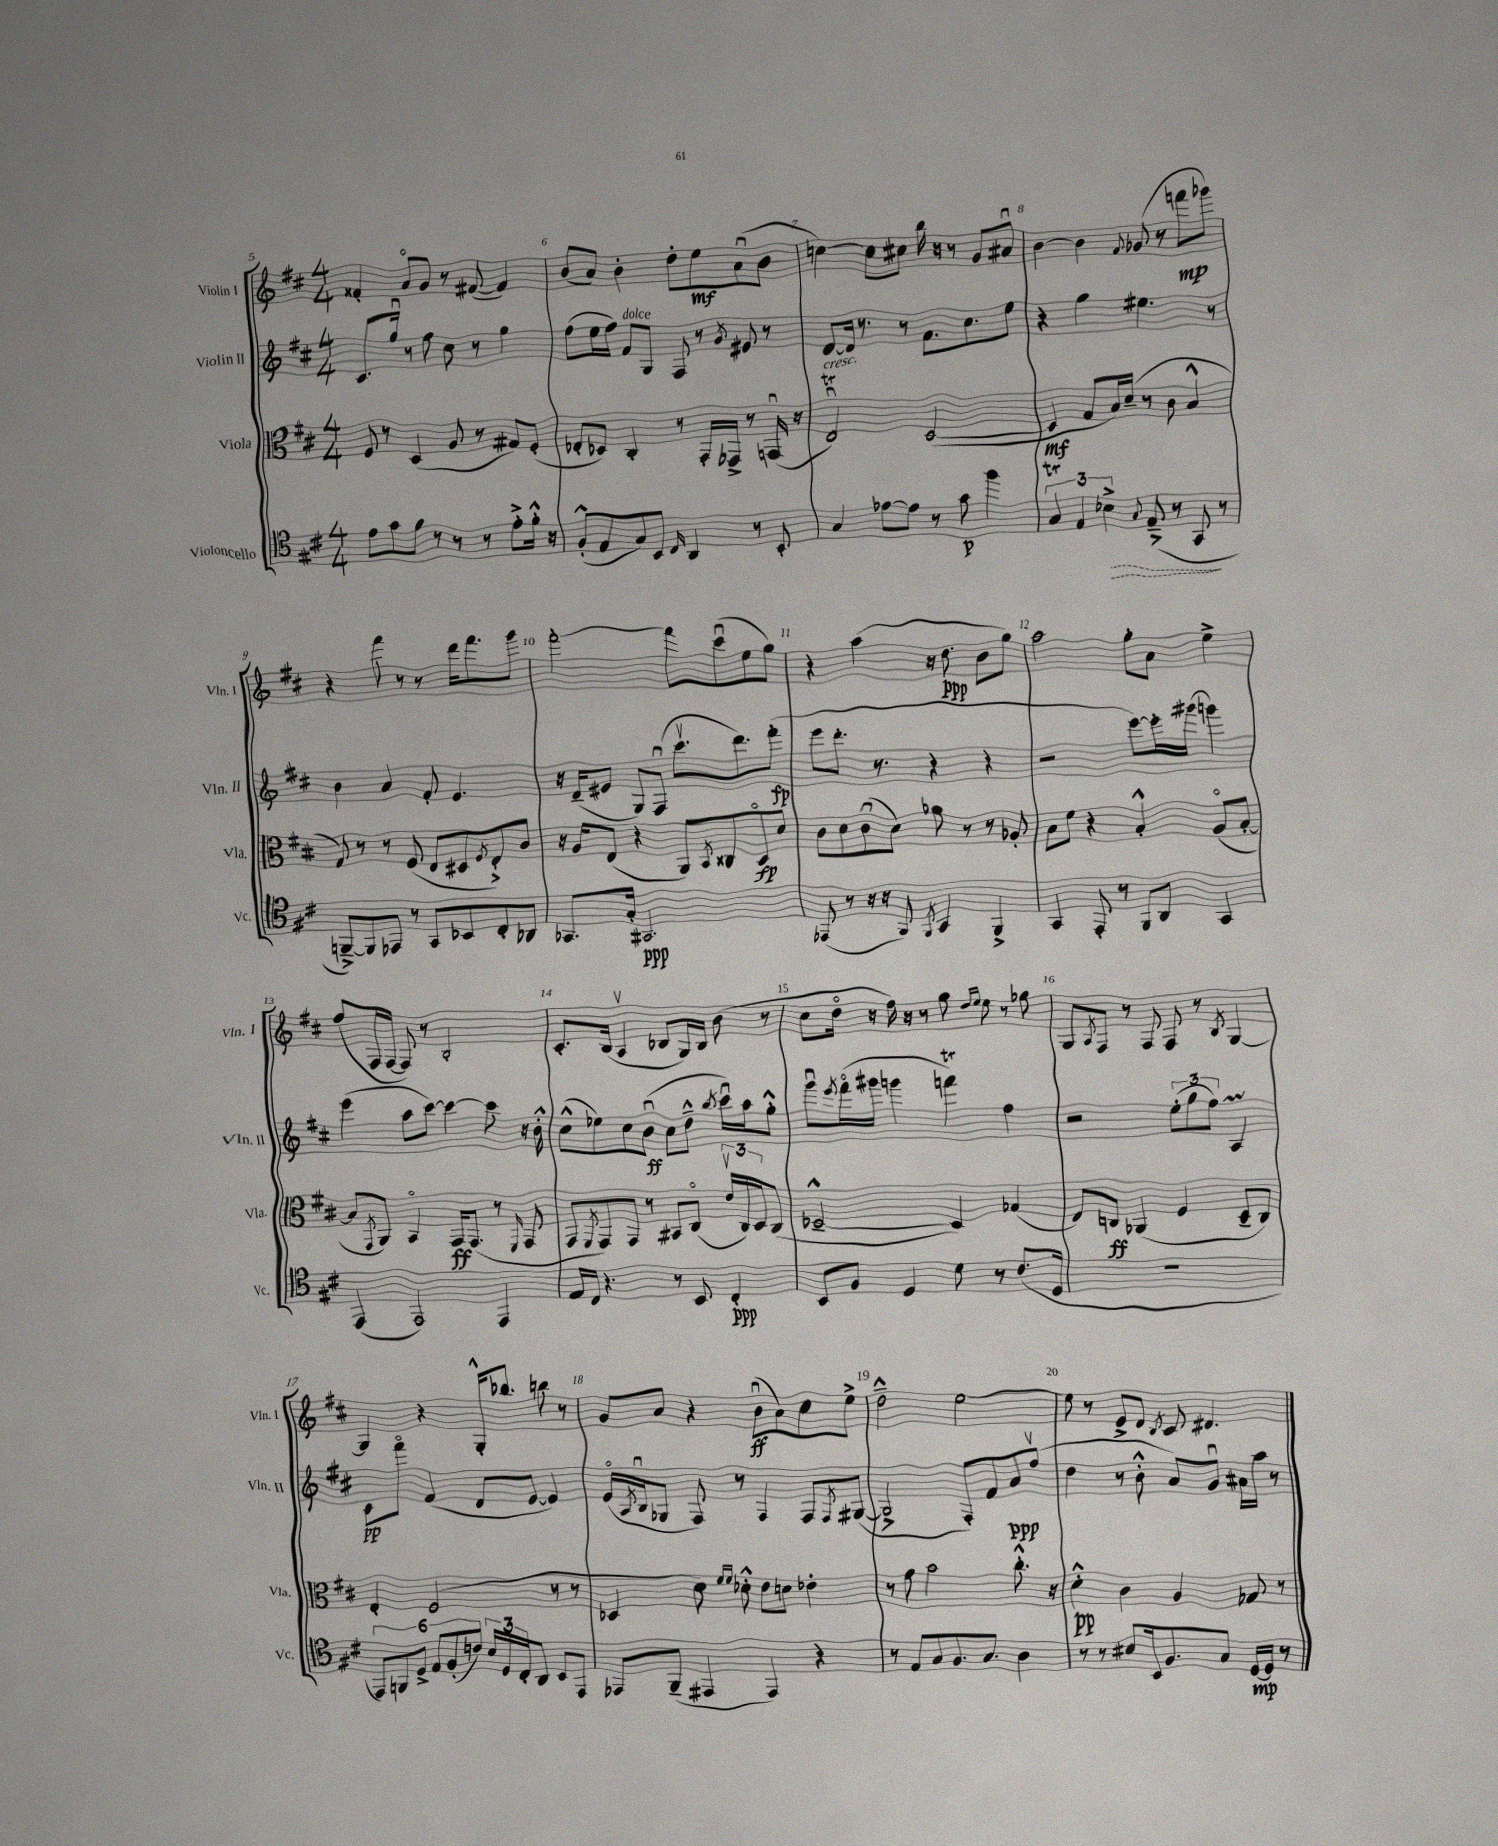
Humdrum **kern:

**kern	**dynam	**kern	**dynam	**kern	**dynam	**kern	**dynam
*part4	*part4	*part3	*part3	*part2	*part2	*part1	*part1
*staff4	*staff4	*staff3	*staff3	*staff2	*staff2	*staff1	*staff1
*I"Violoncello	*	*I"Viola	*	*I"Violin II	*	*I"Violin I	*
*I'Vc.	*	*I'Vla.	*	*I'Vln. II	*	*I'Vln. I	*
*clefC4	*	*clefC3	*	*clefG2	*	*clefG2	*
*k[f#c#]	*	*k[f#c#]	*	*k[f#c#]	*	*k[f#c#]	*
*M4/4	*	*M4/4	*	*M4/4	*	*M4/4	*
=5	=5	=5	=5	=5	=5	=5	=5
8e\L	.	8F#/	.	8.c#/L	.	4f##X'/	.
8g\	.	8r	.	.	.	.	.
.	.	.	.	16ggu/Jk	.	.	.
8f#\J	.	(4D/	.	8r	.	8a/L	.
8r	.	.	.	8ff#\	.	8g/J	.
8r	.	8A/	.	8cc#\	.	8r	.
8r	.	8r	.	8r	.	([8f#X/	.
8e'^\L	.	8G#X/L)	.	4gg\	.	4f#/])	.
16f#'^^\Jk	.	(8F#'/J	.	.	.	.	.
16r	.	.	.	.	.	.	.
=6	=6	=6	=6	=6	=6	=6	=6
(8F#'^^/L	.	8E-X'/L	.	(8ff#\L	.	(8b/L	.
8E/	.	8D-X/J)	.	16ee\L	.	8a/J)	.
.	.	.	.	16ff#\JJ)	.	.	.
!	!	!	!	!LO:TX:a:i:t=dolce	!	!	!
8G/)	.	4C#'/	.	8f#/L	.	4b'\	.
8BB/J	.	.	.	8G/J	.	.	.
16qqC#/	.	.	.	.	.	.	.
4AA/	.	8r	.	8F#/	.	8dd'\L	.
.	.	16GG'/LL	.	8r	.	8ee\	mf
.	.	16GG-X^/JJ	.	.	.	.	.
.	.	.	.	8qg/	.	.	.
8r	.	8r	.	8e#X/	.	(8au\	.
8BB'/	.	(16GGnu/	.	8r	.	8b\J	.
.	.	16r	.	.	.	.	.
=7	=7	=7	=7	=7	=7	=7	=7
!	!	!LO:TX:a:i:t=cresc.	!	!	!	!	!
4G/	.	2ETu/)	.	[8d/L	.	[4ccn\)	.
.	.	.	.	16d/Jk]	.	.	.
.	.	.	.	8.r	.	.	.
[8e-X\L	.	.	.	.	.	8cc\L]	.
8e-\J]	.	.	.	8r	.	8cc#X\J	.
8r	.	([2D/	.	8.f#\L	.	16bb\	.
.	.	.	.	.	.	16r	.
8g\	p	.	.	.	.	8r	.
.	.	.	.	8.cc#\	.	.	.
4ff#\	.	.	.	.	.	8g/L	.
.	.	.	.	8ee\J	.	8a#Xu/J	.
=8	=8	=8	=8	=8	=8	=8	=8
6GT/	.	4D/]	mf	4r	.	[4b\	.
6E/	.	.	.	.	.	.	.
.	.	8G/L	.	4gg\	.	4b\]	.
!	!LO:HP:b	!	!	!	!	!	!
6B-X^\	>	.	.	.	.	.	.
.	.	16B/L)	.	.	.	.	.
.	.	(16d~/JJ	.	.	.	.	.
8qqG/	.	.	.	.	.	8qqf#/	.
(8E~^/	.	8r	.	4.ee#X\	.	(8g-X/	.
8r	.	8c#\	.	.	.	8r	.
8GG/	.	4B^^/	.	.	.	8fffn\L	mp
8r	]	.	.	8r	.	8ggg-X\J)	.
!!LO:LB:g=z
=9	=9	=9	=9	=9	=9	=9	=9
[8FFn~^/L)	.	8G/)	.	4b\	.	4r	.
8FF/]	.	8r	.	.	.	.	.
8EE-X/J	.	8r	.	4a/	.	8fff#\	.
8r	.	(8F#/	.	.	.	8r	.
8GG/L	.	8E/L	.	8f#'/	.	8r	.
8BB-X/	.	8D#X/	.	4.e/	.	16ddd\KL	.
.	.	.	.	.	.	8.fff#\	.
.	.	8qF#/	.	.	.	.	.
8C#'/	.	8E'^/)	.	.	.	.	.
8AA-X/J	.	8c#/J	.	.	.	8ggg\J	.
=10	=10	=10	=10	=10	=10	=10	=10
8.GG-X/L	.	16r	.	16r	.	[2fff#'\	.
.	.	16A/KL	.	(16d~/KL	.	.	.
.	.	(8E/J	.	8e#X/J	.	.	.
16G'/Jk	.	.	.	.	.	.	.
2.GG#X/	ppp	4r	.	8G/L)	.	.	.
.	.	.	.	(8F#u/J	.	.	.
.	.	8AA/L)	.	8.ccc#v\L	.	8fff#\L]	.
.	.	8qBB/	.	.	.	.	.
.	.	8C##X/	.	.	.	(8ccc#u\	.
.	.	.	.	8.ddd\)	.	.	.
.	.	8D/	fp	.	.	8ee\	.
.	.	8d/J	.	(8fff#'\J	fp	8gg\J)	.
=11	=11	=11	=11	=11	=11	=11	=11
(8EE-X/	.	8c#\L	.	8eee\L	.	4r	.
8r	.	8d\	.	8.ddd'\J	.	.	.
16r	.	(8c#u\	.	.	.	(4aa\	.
16r	.	.	.	8.r	.	.	.
8FF#/)	.	8d\J)	.	.	.	.	.
8qFF#/	.	.	.	.	.	.	.
4GG/	.	8a-X\	.	4r	.	16r	.
.	.	.	.	.	.	8.dd\	ppp
.	.	8r	.	.	.	.	.
4FF#^/	.	8r	.	4r	.	8b\L	.
.	.	8A-X'/	.	.	.	8gg\J)	.
=12	=12	=12	=12	=12	=12	=12	=12
4GG/	.	8B\L	.	2r	.	2aa\	.
.	.	8f#\J	.	.	.	.	.
8EE'/	.	4r	.	.	.	.	.
8r	.	.	.	.	.	.	.
8FF#/L	.	4B'^^/	.	[8eee\L)	.	8gg'\L	.
8AA/J	.	.	.	16eee'\L]	.	8a\J	.
.	.	.	.	(16ggg#X\JJ	.	.	.
4GG/	.	(8A/L	.	4gggn\)	.	4ee^\	.
.	.	[8B'/J	.	.	.	.	.
!!LO:LB:g=z
=13	=13	=13	=13	=13	=13	=13	=13
(4EE/	.	8B/L]	.	(4eee\	.	(8ff#/L	.
.	.	8qGG/	.	.	.	.	.
.	.	8AA/J)	.	.	.	16F#/L	.
.	.	.	.	.	.	[16F#/JJ	.
2EE/)	.	4BB/	.	8aa\L	.	8F#/])	.
.	.	.	.	[8ccc#\J)	.	8r	.
.	.	16GG/KL	ff	4ccc#\_	.	2B'/	.
.	.	(8.GG/J	.	.	.	.	.
4EE/	.	8r	.	8ccc#\]	.	.	.
.	.	16qqFF#/	.	.	.	.	.
.	.	8GG/	.	16r	.	.	.
.	.	.	.	16b'^^\	.	.	.
=14	=14	=14	=14	=14	=14	=14	=14
16E/LL	.	8GG/L	.	(8cc#^^\L	.	8.c#'/L	.
16C#/JJ	.	.	.	.	.	.	.
.	.	8qFF#/	.	.	.	.	.
4.r	.	8GG/)	.	8ee-X\)	.	.	.
.	.	.	.	.	.	(16B/Jk	.
.	.	8GG/J	.	8cc#\	.	4Av/	.
.	.	8r	.	(8bu\J	ff	.	.
8r	.	8BB#X/L	.	8cc#\L	.	8B-X/L	.
8BB/	.	(8C#/J	.	8dd~^^\J	.	16G/L)	.
.	.	.	.	.	.	16B-/JJ	.
.	.	.	.	8qbb/	.	.	.
4C#'/	ppp	24ev/LL	.	16ccc#u\LL)	.	(8b\	.
.	.	24C#/)	.	.	.	.	.
.	.	.	.	16aa\J	.	.	.
.	.	24D/J	.	.	.	.	.
.	.	(8C#/J	.	8gg'^^\J	.	8r	.
=15	=15	=15	=15	=15	=15	=15	=15
8BB/L	.	[2D-X~^^/	.	8gggu\L	.	8cc#\L	.
.	.	.	.	8qeee/	.	.	.
8F#/J	.	.	.	(16fff#\L	.	16dd\Jk	.
.	.	.	.	16ggg#X\JJ	.	16r	.
4D/	.	.	.	4gggn\	.	16ff#\)	.
.	.	.	.	.	.	16r	.
.	.	.	.	.	.	8r	.
8d\	.	4D-/])	.	4fffnT\)	.	8gg\	.
.	.	.	.	.	.	16qqdd/LL	.
.	.	.	.	.	.	16qqee/JJ	.
8r	.	.	.	.	.	8ee\	.
(8.c#/L	.	(4G-X/	.	4ff#\	.	8r	.
.	.	.	.	.	.	8gg-X\	.
16D/Jk	.	.	.	.	.	.	.
=16	=16	=16	=16	=16	=16	=16	=16
1r	.	8E/L)	.	2r	.	8G/L	.
.	.	.	.	.	.	8qA/	.
.	.	8Cn/J	ff	.	.	8F#/J	.
.	.	(4AA-X/	.	.	.	8r	.
.	.	.	.	.	.	8F#/	.
.	.	4F#/	.	(12ee'\L	.	8F#/	.
.	.	.	.	12gg\	.	.	.
.	.	.	.	.	.	8r	.
.	.	.	.	12ff#\J)	.	.	.
.	.	.	.	.	.	8qB/	.
.	.	8D~/L	.	4AM/	.	[4G/	.
.	.	8C/J)	.	.	.	.	.
!!LO:LB:g=z
=17	=17	=17	=17	=17	=17	=17	=17
12EE/L)	.	4E'/	.	8c#\L	pp	4G/]	.
12FFn/	.	.	.	.	.	.	.
.	.	.	.	8fff#\J	.	.	.
12D^/J	.	.	.	.	.	.	.
12E/L	.	(2F#/	.	(4f#/	.	4r	.
(12F#'/	.	.	.	.	.	.	.
12cn/J)	.	.	.	.	.	.	.
24B/LL	.	.	.	8d/L	.	16G'^^/KL	.
24D/	.	.	.	.	.	.	.
.	.	.	.	.	.	8.bb-X/J	.
24C#'/J	.	.	.	.	.	.	.
8AA/J	.	.	.	[8e/J	.	.	.
8BB/L	.	8r	.	4e/])	.	8bbn\	.
8EE/J	.	8r	.	.	.	8r	.
=18	=18	=18	=18	=18	=18	=18	=18
8EE-X/L	.	4D-X/	.	(16e/LL	.	8g/L	.
.	.	.	.	8qA/	.	.	.
.	.	.	.	16Bu/J	.	.	.
(8FF#~/J	.	.	.	8G-X/J	.	8a/J	.
4EE#X/	.	8d\)	.	8F#/)	.	4r	.
.	.	16qqf#/LL	.	.	.	.	.
.	.	16qqf#/JJ	.	.	.	.	.
.	.	8d-X'^^\	.	8r	.	.	.
4EE#/)	.	8e\L	.	4F#/	.	(8bu\L	ff
.	.	8dn\J	.	.	.	8a\)	.
4r	.	4e-X'\	.	8F#/L	.	8cc#\	.
.	.	.	.	8qF#/	.	.	.
.	.	.	.	([8G#X/J	.	8ee^\J	.
=19	=19	=19	=19	=19	=19	=19	=19
8r	.	8r	.	2G#^/]	.	2dd~^^\	.
8E/L	.	8g\	.	.	.	.	.
8G/	.	2b\	.	.	.	.	.
8.F#/	.	.	.	.	.	.	.
.	.	.	.	8F#'/L)	.	[2ee\	.
8.G/J	.	.	.	.	.	.	.
.	.	.	.	8f#/	.	.	.
4A\	.	8.cc#'^^\	.	8a/	ppp	.	.
.	.	.	.	(8ff#v/J	.	.	.
.	.	16r	.	.	.	.	.
=20	=20	=20	=20	=20	=20	=20	=20
8r	.	4d'^^\	pp	4dd\	.	8ee\]	.
8r	.	.	.	.	.	8r	.
8B#X/L	.	4c#\	.	8r	.	8e^/L	.
16BB/k	.	.	.	8b'^^\	.	8d/J	.
8.F#/	.	.	.	.	.	.	.
.	.	.	.	.	.	8qB/	.
.	.	4A/	.	8a/L)	.	8c#/	.
8G/J	.	.	.	8gu/J	.	4.d#X/	.
[16D/LL	mp	8G-X/	.	16a#X\LL	.	.	.
16D/JJ]	.	.	.	16aa\JJ	.	.	.
8r	.	8r	.	8r	.	.	.
==	==	==	==	==	==	==	==
*-	*-	*-	*-	*-	*-	*-	*-
